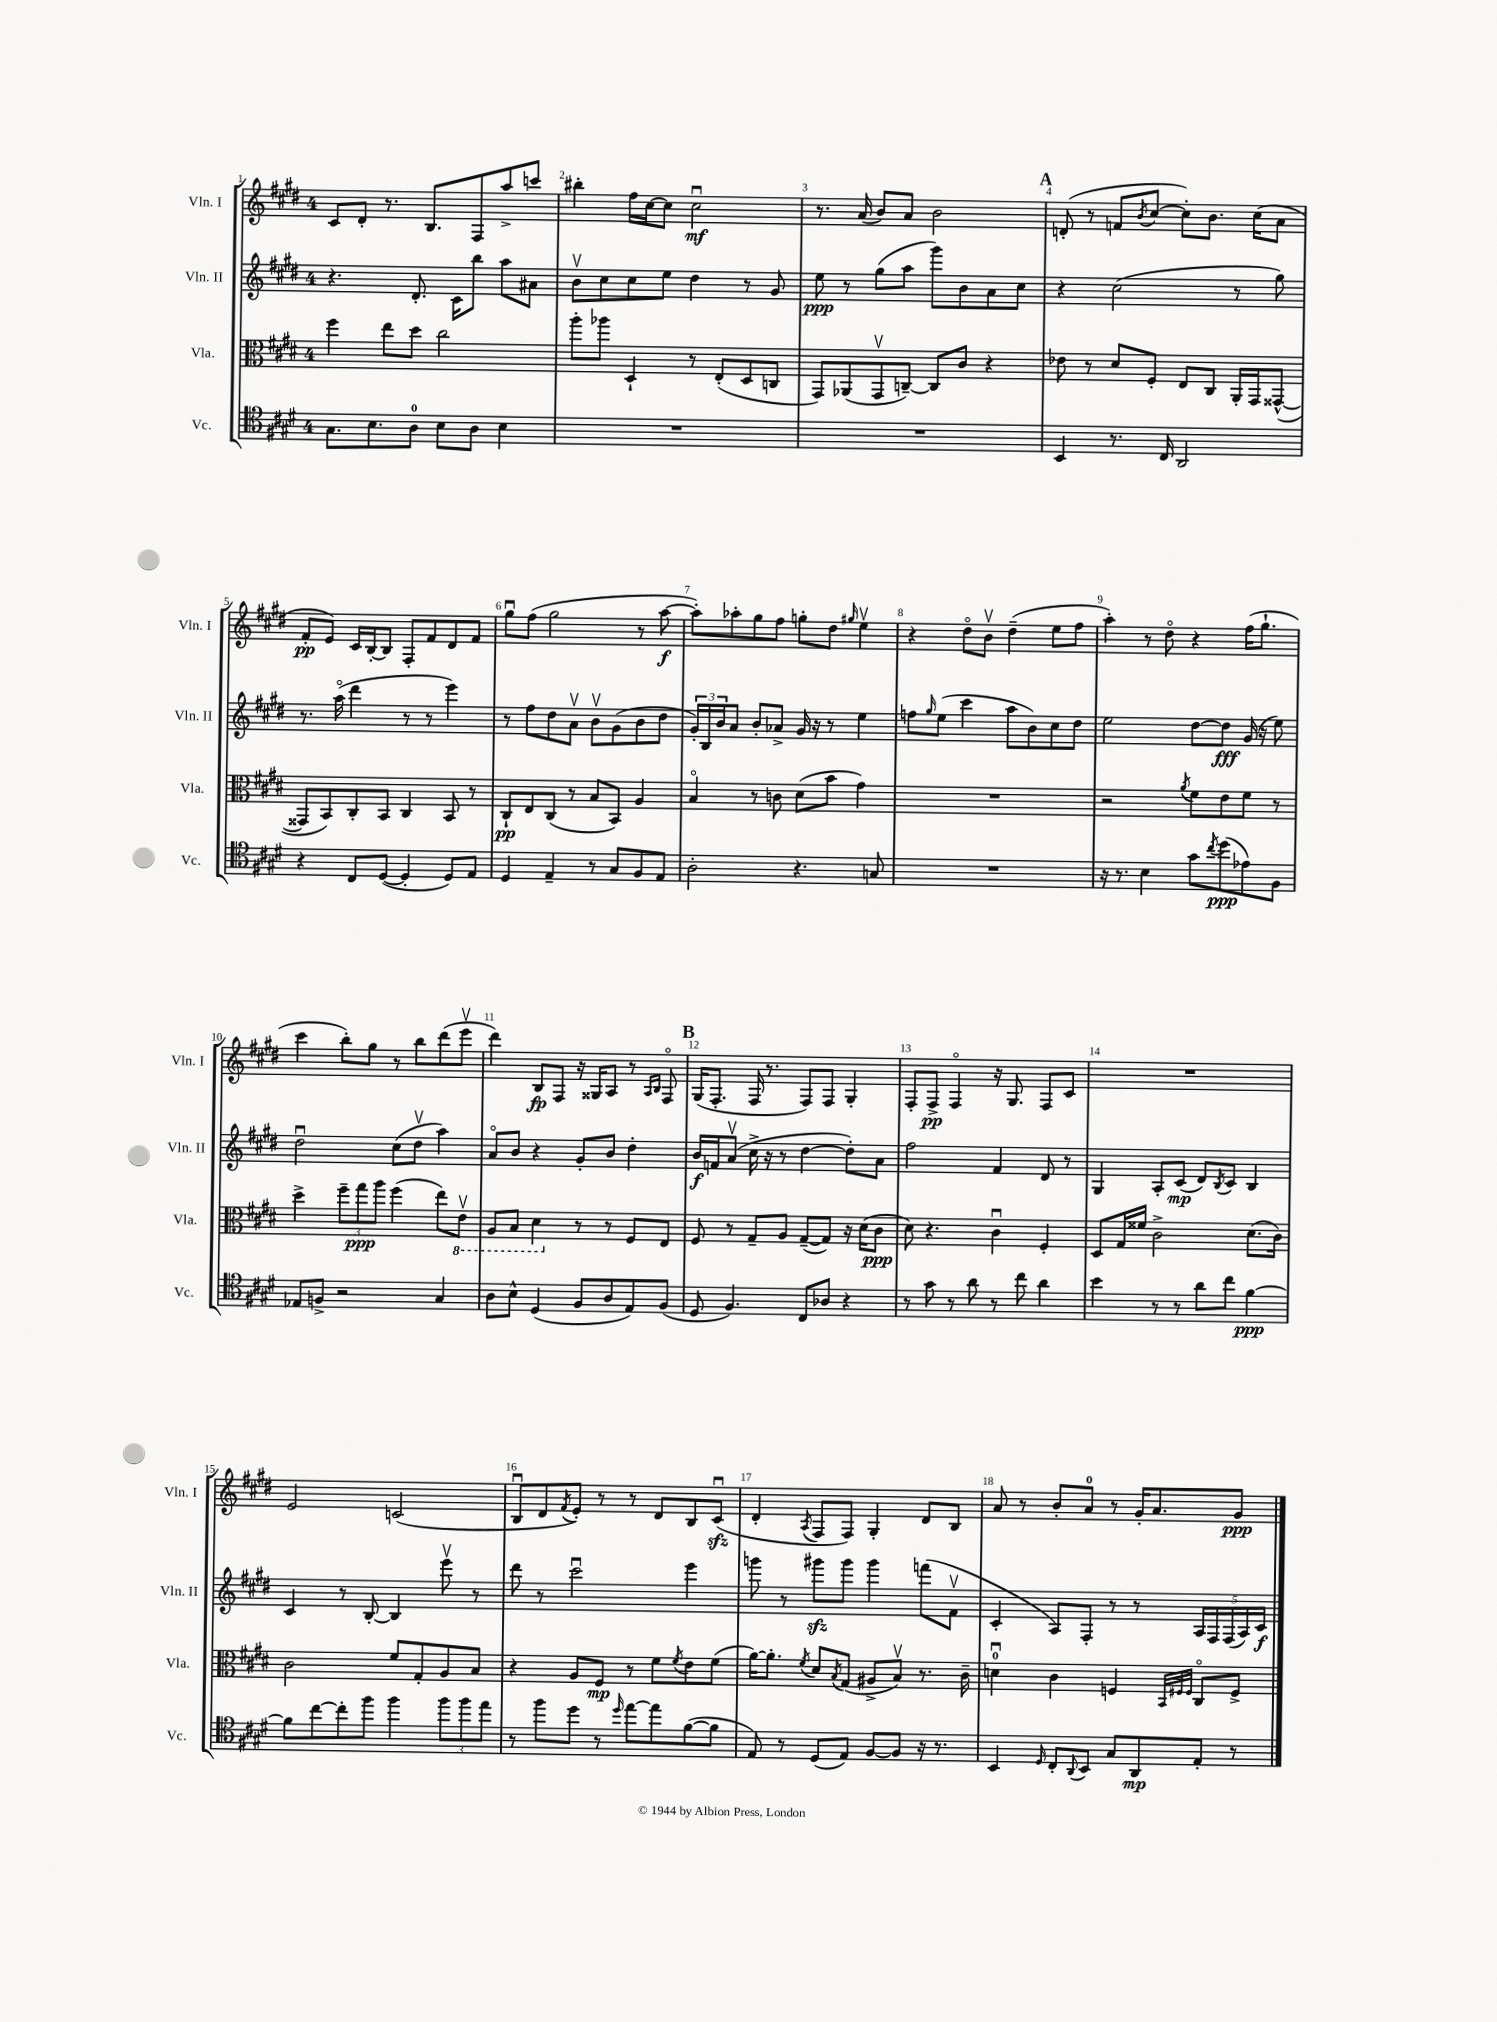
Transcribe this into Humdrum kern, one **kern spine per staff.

**kern	**kern	**kern	**kern
*staff4	*staff3	*staff2	*staff1
*clefC4	*clefC3	*clefG2	*clefG2
*k[f#c#g#d#]	*k[f#c#g#d#]	*k[f#c#g#d#]	*k[f#c#g#d#]
*M4/4	*M4/4	*M4/4	*M4/4
8.G#	4ff#	4.r	8c#
.	.	.	8d#'
8.B	.	.	.
.	8ee	.	8.r
8A	8dd#	8.d#'	.
.	.	.	8.B
8B	2cc#	.	.
.	.	16c#	.
8A	.	8bb	8F#
4B	.	8aa	8aa^
.	.	8a#	8ccc
=	=	=	=
1r	8aa'	8bv	4bb#'
.	8aa-	8cc#	.
.	4D#`	8cc#	16ff#
.	.	.	[16cc#
.	.	8ee	8cc#]
.	8r	4dd#	2cc#u
.	(8E'	.	.
.	8D#	8r	.
.	8C	8g#	.
=	=	=	=
1r	8GG#)	8ee	8.r
.	(8AA-	8r	.
.	.	.	(16a
.	8GG#v	(8gg#	8b)
.	[8C~)	8aa	8a
.	8C]	8ggg#)	2b
.	8c#	8b	.
.	4r	8a	.
.	.	8cc#	.
=	=	=	=
4BB	8e-	4r	(8d'
.	8r	.	8r
8.r	8d#	(2cc#	8f
.	.	.	8qb
.	8F#'	.	[8cc#
16C#	.	.	.
2AA	8E	.	8cc#'])
.	8C#	.	8.b
.	16AA'	8r	.
.	16GG#	.	(16cc#
.	([8GG##^^	8gg#)	8a
=	=	=	=
4r	8GG##]	8.r	8f#'
.	8BB)	.	8e)
.	.	(16aao	.
8C#	8C#'	4ddd#	16c#
.	.	.	[16B'
([8D#	8BB	.	8B]
4D#']	4C#	8r	8F#'
.	.	8r	8f#
8D#)	8BB	4eee)	8d#
8E	8r	.	8f#
=	=	=	=
4D#	8C#`	8r	8gg#u
.	8E	8ff#	(8ff#
4E~	(8C#	8dd#	2gg#
.	8r	8av	.
8r	8B	8bv	.
8G#	8BB)	(8g#	.
8F#	4A	8b	8r
8E	.	8dd#	[8aa
=	=	=	=
2A'	4Bo	24g#')	8aa'])
.	.	24B	.
.	.	24b	.
.	.	8a	8aa-'
.	8r	8b'	8gg#
.	8c	8a-^	8ff#
4.r	(8d#	16g#	8gg'
.	.	16r	.
.	8b	8r	8dd#
.	.	.	16qqgg#
.	4g#)	4ee	4eev
8G	.	.	.
=	=	=	=
1r	1r	8ff	4r
.	.	16qqgg#	.
.	.	(8ee	.
.	.	4ccc#	8dd#o
.	.	.	8bv
.	.	8aa	(4dd#~
.	.	8b)	.
.	.	8cc#	8ee
.	.	8dd#	8ff#
=	=	=	=
16r	2r	2ee	4aa')
8.r	.	.	.
4B	.	.	8r
.	.	.	8dd#o
.	8qa	.	.
8g#	8f#	[8dd#	4r
8qcc#	.	.	.
(8dd#	8e	8dd#]	.
8e-)	8f#	(16g#	(16ff#
.	.	16r	8.gg#`
8F#	8r	8ee)	.
=	=	=	=
8E-	4dd#^	2dd#u	4ccc#
8F^	.	.	.
2r	12ff#~	.	8bb')
.	12gg#	.	.
.	.	.	8gg#
.	12aa	.	.
.	(4ff#	(8cc#	8r
.	.	8dd#v	8bb
4G#	8ee)	4aa)	(8ddd#
.	8Ev	.	8eeev
=	=	=	=
8A	8AA	8ao	4ddd#)
8B^^	8BB	8b	.
(4D#	4D#	4r	8B
.	.	.	8F#
8F#	8r	8g#'	16r
.	.	.	16G##
8A	8r	8b	8A
8E)	8F#	4dd#'	8r
.	.	.	16qqA
.	.	.	16qqB
(8F#	8E	.	8F#o
=	=	=	=
8D#	8F#	16b	(16G#
.	.	16f	8.F#'
4.F#)	8r	(8av	.
.	8G#~	16cc#^	16F#
.	.	16r	8.r
.	8A	8r	.
8C#	([8G#~	[4dd#	8F#)
8A-	8G#])	.	8F#
4r	16r	8dd#'])	4G#'
.	(16d#	.	.
.	8c#	8a	.
=	=	=	=
8r	8d#)	2ff#	8F#'
8g#	4.r	.	8F#^
8r	.	.	4F#o
8a	.	.	.
8r	4c#u	4f#	16r
.	.	.	8.G#
8cc#	.	.	.
4a	4F#'	8d#	8F#
.	.	8r	8c#
=	=	=	=
4b	8D#	4G#	1r
.	16G#	.	.
.	16f##	.	.
8r	2c#^	8A'	.
8r	.	(8c#	.
8a	.	8d#)	.
.	.	8qB	.
8cc#	.	8c#	.
[4f#	(8.d#	4B	.
.	16c#)	.	.
=	=	=	=
8f#]	2c#	4c#	2e
[8cc#	.	.	.
8cc#']	.	8r	.
8ff#	.	[8B'	.
4ff#	8f#	4B]	(2c
.	8G#'	.	.
12ff#	8A	8eeev	.
12ff#	.	.	.
.	8B	8r	.
12ee	.	.	.
=	=	=	=
8r	4r	8ddd#	8Bu
8ff#	.	8r	8d#
.	.	.	8qf#
8dd#	8A	2ccc#u	8e')
8r	8F#	.	8r
16qqdd#	.	.	.
[8ee	8r	.	8r
8ee]	8f#	.	8d#
.	8qf#	.	.
([8f#	8e	4eee	8B
8f#]	(8f#	.	(8c#u
=	=	=	=
8E)	[16a)	8ggg	4d#'
.	8.a']	.	.
8r	.	8r	.
.	8qf#	.	8qA
(8D#	8d#	8ggg#	8F#
.	8qB	.	.
8E)	(8G#	8ggg#	8F#)
[8F#	8A#^	4ggg#	4G#'
8F#]	8Bv)	.	.
16r	8.r	(8fff	8d#
8.r	.	.	.
.	.	8f#v	8B
.	16c#~	.	.
=	=	=	=
4BB	4du	4c#'	8a
.	.	.	8r
16qqD#	.	.	.
8C#'	4c#	8A)	8b'
8qqAA	.	.	.
8BB	.	8F#'	8a
8G#	4F	8r	8r
8AA	.	8r	16g#'
.	.	.	8.a
.	32qqBB	.	.
.	32qqF#	.	.
.	32qqF#	.	.
8E'	8C#o	20A	.
.	.	20F#	.
.	.	(20F#	.
8r	8F#^	.	8g#
.	.	20A)	.
.	.	20c#	.
==	==	==	==
*-	*-	*-	*-
